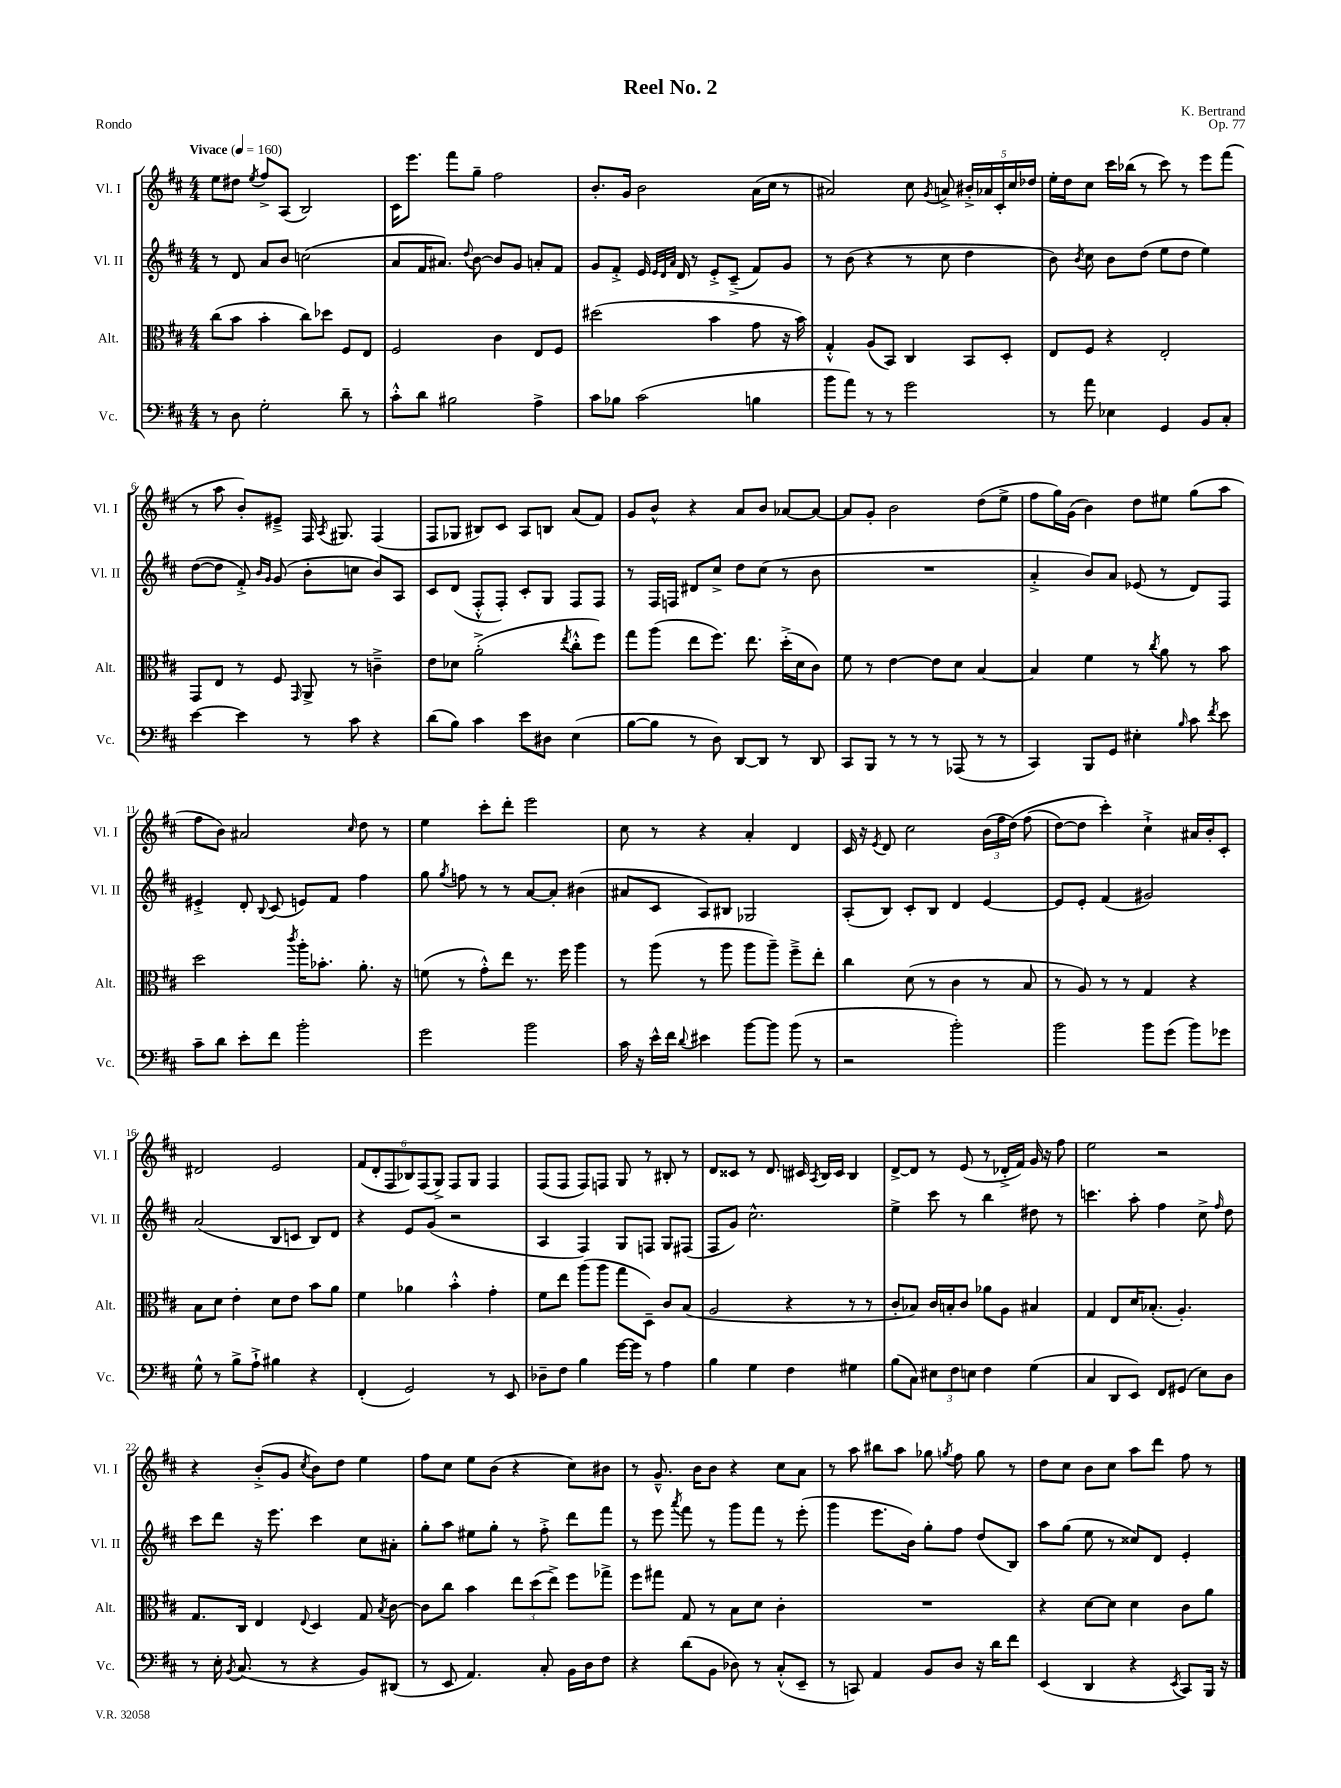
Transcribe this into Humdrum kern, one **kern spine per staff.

**kern	**kern	**kern	**kern
*staff4	*staff3	*staff2	*staff1
*clefF4	*clefC3	*clefG2	*clefG2
*k[f#c#]	*k[f#c#]	*k[f#c#]	*k[f#c#]
*M4/4	*M4/4	*M4/4	*M4/4
*MM160	*MM160	*MM160	*MM160
8r	(8cc#	8r	8ee
8D	8b	8d	8dd#
.	.	.	8qee
2G'	4b'	8a	8ff#^
.	.	8b	(8A
.	8cc#)	(2cc	2B)
.	8dd-	.	.
8d~	8F#	.	.
8r	8E	.	.
=	=	=	=
8c#'^^	2F#	8a	16c#
.	.	.	8.eee
8d	.	16f#	.
.	.	8.a#)	.
2B#	.	.	8fff#
.	.	8qqdd	.
.	.	[8b	8gg~
.	4c#	8b]	2ff#
.	.	8g	.
4A^	8E	8a'	.
.	8F#	8f#	.
=	=	=	=
8c#	(2dd#	8g	8.b'
8B-	.	8f#'^	.
.	.	.	16g
(2c#	.	16e	2b
.	.	32qqe	.
.	.	32qqd	.
.	.	32qqa	.
.	.	16d	.
.	.	8r	.
.	4b	8e'^	.
.	.	(8c#~^	.
4B	8g	8f#)	(16a
.	.	.	16cc#
.	16r	8g	8r
.	16b)	.	.
=	=	=	=
8b	4G'^^	8r	2a#)
8a)	.	(8b	.
8r	(8A	4r	.
8r	8BB)	.	.
2g	4C#	8r	8cc#
.	.	.	8qg
.	.	8cc#	8a^
.	8BB	4dd	20b#'^
.	.	.	20a-
.	.	.	20c#'
.	8D'	.	.
.	.	.	20cc#
.	.	.	20dd-
=	=	=	=
8r	8E	8b)	16ee'
.	.	.	16dd
.	.	8qb	.
8a	8F#	8cc#	8cc#
4E-	4r	8b	16ccc#
.	.	.	(16bb-
.	.	(8dd	8r
4GG	2E'	8ee	8ccc#)
.	.	8dd	8r
8BB	.	4ee)	8eee
8C#'	.	.	(8fff#
=	=	=	=
[4e	8GG	([8dd	8r
.	8E	8dd]	8aa
4e]	8r	8f#'^)	8b')
.	.	16qqb	.
.	.	16qqg	.
.	8F#	(8g	8e#~^
.	16qqGG	.	.
8r	8AA^	8b'	16F#
.	.	.	8qA
.	.	.	8.G#
8c#	8r	8cc	.
4r	4c~^	8b)	(4F#
.	.	8A	.
=	=	=	=
(8d	8e	8c#	8F#
8B)	8d-	(8d	8G-
4c#	(2a'^	8F#'^^	8B#)
.	.	8F#')	8c#
8e	.	8c#'	8A
8D#	.	8G	8B
.	8qee	.	.
(4E	8cc#'^^	8F#	(8a
.	8ff#)	8F#	8f#)
=	=	=	=
[8B	8gg	8r	8g
8B]	(8aa	16F#	8b^^
.	.	16F	.
8r	8ee	8d#	4r
8D)	8.ff#)	8cc#^	.
[8DD	.	8dd	8a
.	8.ee	.	.
8DD]	.	(8cc#	8b
8r	(16dd'^	8r	[8a-
.	16d	.	.
8DD	8c#)	8b	8a-_
=	=	=	=
8CC#	8f#	1r	8a-]
8BBB	8r	.	8g'
8r	[4e	.	2b
8r	.	.	.
8r	8e]	.	.
(8AAA-	8d	.	.
8r	[4B	.	(8dd
8r	.	.	8ee^
=	=	=	=
4CC#)	4B]	4a'^	8ff#
.	.	.	16gg)
.	.	.	(16g
8BBB	4f#	8b)	4b)
8GG	.	8a	.
4E#'	8r	(8e-	8dd
.	8qcc#	.	.
.	8a	8r	8ee#
16qqB	.	.	.
8c#	8r	8d)	(8gg
8qf#	.	.	.
8e	8b	8F#	8aa
=	=	=	=
8c#~	2dd	4e#'^	8ff#
8d	.	.	8b)
8e'	.	8d'	2a#
.	.	8qqB	.
8f#	.	(8c#	.
.	8qccc#	.	.
2b'	16aa'	8e)	.
.	8.b-'	.	.
.	.	8f#	.
.	.	.	16qqcc#
.	8.a'	4ff#	8dd
.	.	.	8r
.	16r	.	.
=	=	=	=
2g	(8f	8gg	4ee
.	.	8qgg	.
.	8r	8ff	.
.	8g'^^)	8r	8ccc#'
.	8ee	8r	8ddd'
2b	8.r	[8a	2eee
.	.	8a']	.
.	16ff#	.	.
.	4aa	(4b#	.
=	=	=	=
16c#	8r	8a#	8cc#
16r	.	.	.
16e^^	(8aa	8c#	8r
16f#	.	.	.
8qqd	.	.	.
4e#	8r	8A)	4r
.	8aa	8B#	.
[8b	8aa	2G-	4a'
8b]	8aa~)	.	.
(8b	8ff#~^	.	4d
8r	8ee'	.	.
=	=	=	=
2r	4cc#	(8A'	16c#
.	.	.	16r
.	.	.	8qe
.	.	8B)	8d
.	(8d	8c#'	2cc#
.	8r	8B	.
2b')	4c#	4d	.
.	8r	[4e	(24b
.	.	.	24ff#
.	.	.	&(24dd)
.	8B	.	(8ff#
=	=	=	=
2b	8r	8e]	[8dd)
.	8A)	8e'	8dd]
.	8r	(4f#	4ccc#'&)
.	8r	.	.
8b	4G	2g#)	4cc#`^
(8g	.	.	.
8b)	4r	.	16a#
.	.	.	16b'
8g-	.	.	8c#'
=	=	=	=
8G^^	8B	(2a	2d#
8r	8d	.	.
8B^	4e'	.	.
8A`^	.	.	.
4B#	8d	8B	2e
.	8e	8c	.
4r	8b	8B)	.
.	8a	8d	.
=	=	=	=
(4FF#'	4f#	4r	(12f#
.	.	.	12d'
.	.	.	12F#
2GG)	4a-	8e	12B-)
.	.	.	(12F#
.	.	(8g	.
.	.	.	12G^)
.	4b'^^	2r	8F#
.	.	.	8G
8r	4g'	.	4F#
8EE	.	.	.
=	=	=	=
8D-~	8f#	4A	(8F#
8F#	8ee	.	8F#
4B	(8aa	4F#)	8F#)
.	8aa	.	8F
[16g	8gg	8G	8G
16g]	.	.	.
8r	8D~)	8F	8r
4A	8c#	8G	8B#'
.	(8B	(8F#	8r
=	=	=	=
4B	2A	8F#	8d
.	.	8g)	8c##
4G	.	2.cc#^^	8r
.	.	.	8.d
4F#	4r	.	.
.	.	.	16c#
.	.	.	8qA
.	.	.	16B
.	.	.	16c#
4G#	8r	.	4B
.	8r	.	.
=	=	=	=
(8B	8c#'	4ee^	[8d^
8C#)	8B-)	.	8d]
12E#	16c#	8ccc#	8r
.	16B'	.	.
12F#	.	.	.
.	8c#	8r	(8e
12E	.	.	.
4F#	8a-	4bb	8r
.	8A	.	16d-'^
.	.	.	16f#)
(4G	4B#	8dd#	16g
.	.	.	16r
.	.	8r	8ff#
=	=	=	=
4C#	4G	4.ccc	2ee
8DD	8E	.	.
8EE)	16d	8aa'	.
.	(8.B-'	.	.
8FF#	.	4ff#	2r
(8GG#	4.A')	.	.
8E)	.	8cc#^	.
.	.	16qqff#	.
8D	.	8dd	.
=	=	=	=
8r	8.G	8ccc#	4r
16E'	.	8ddd	.
8qBB	.	.	.
(8.C#	16C#	.	.
.	4E	16r	(8b'^
.	.	8.eee	.
8r	.	.	8g
.	8qqE	.	8qcc#
4r	4D	4ccc#	8b)
.	.	.	8dd
8BB)	8G	8cc#	4ee
.	8qB	.	.
(8DD#	[8c#	8a#'	.
=	=	=	=
8r	8c#]	8gg'	8ff#
8EE	8cc#	8aa	8cc#
4.AA)	4b	8ee#	8ee
.	.	8gg'	(8b
.	12ee	8r	4r
.	(12dd	.	.
8C#'	.	8ff#'^	.
.	12ee^)	.	.
16BB	8ff#	8ddd	8cc#)
16D	.	.	.
8F#	8gg-^	8fff#	8b#
=	=	=	=
4r	8ff#	8r	8r
.	8gg#	8eee	8.g~^^
.	.	8qaaa	.
(8d	8G	8fff#	.
.	.	.	16b
8BB	8r	8r	8b
8D-)	8B	8ggg	4r
8r	8d	8fff#	.
(8C#'^^	4c#'	8r	8cc#
8EE~	.	(8eee'	8a
=	=	=	=
8r	1r	4ggg	8r
8CC)	.	.	8aa
4AA	.	8.eee	8bb#
.	.	.	8aa
.	.	16b)	.
8BB	.	8gg'	8gg-
.	.	.	8qgg
8D	.	8ff#	8ff#
16r	.	(8dd	8gg
16d	.	.	.
8f#	.	8B)	8r
=	=	=	=
(4EE	4r	8aa	8dd
.	.	(8gg	8cc#
4DD	[8d	8ee	8b
.	8d]	8r	8cc#
4r	4d	8cc##)	8aa
.	.	8d	8ddd
8qEE	.	.	.
8CC#)	8c#	4e'	8ff#
16BBB	8a	.	8r
16r	.	.	.
==	==	==	==
*-	*-	*-	*-
